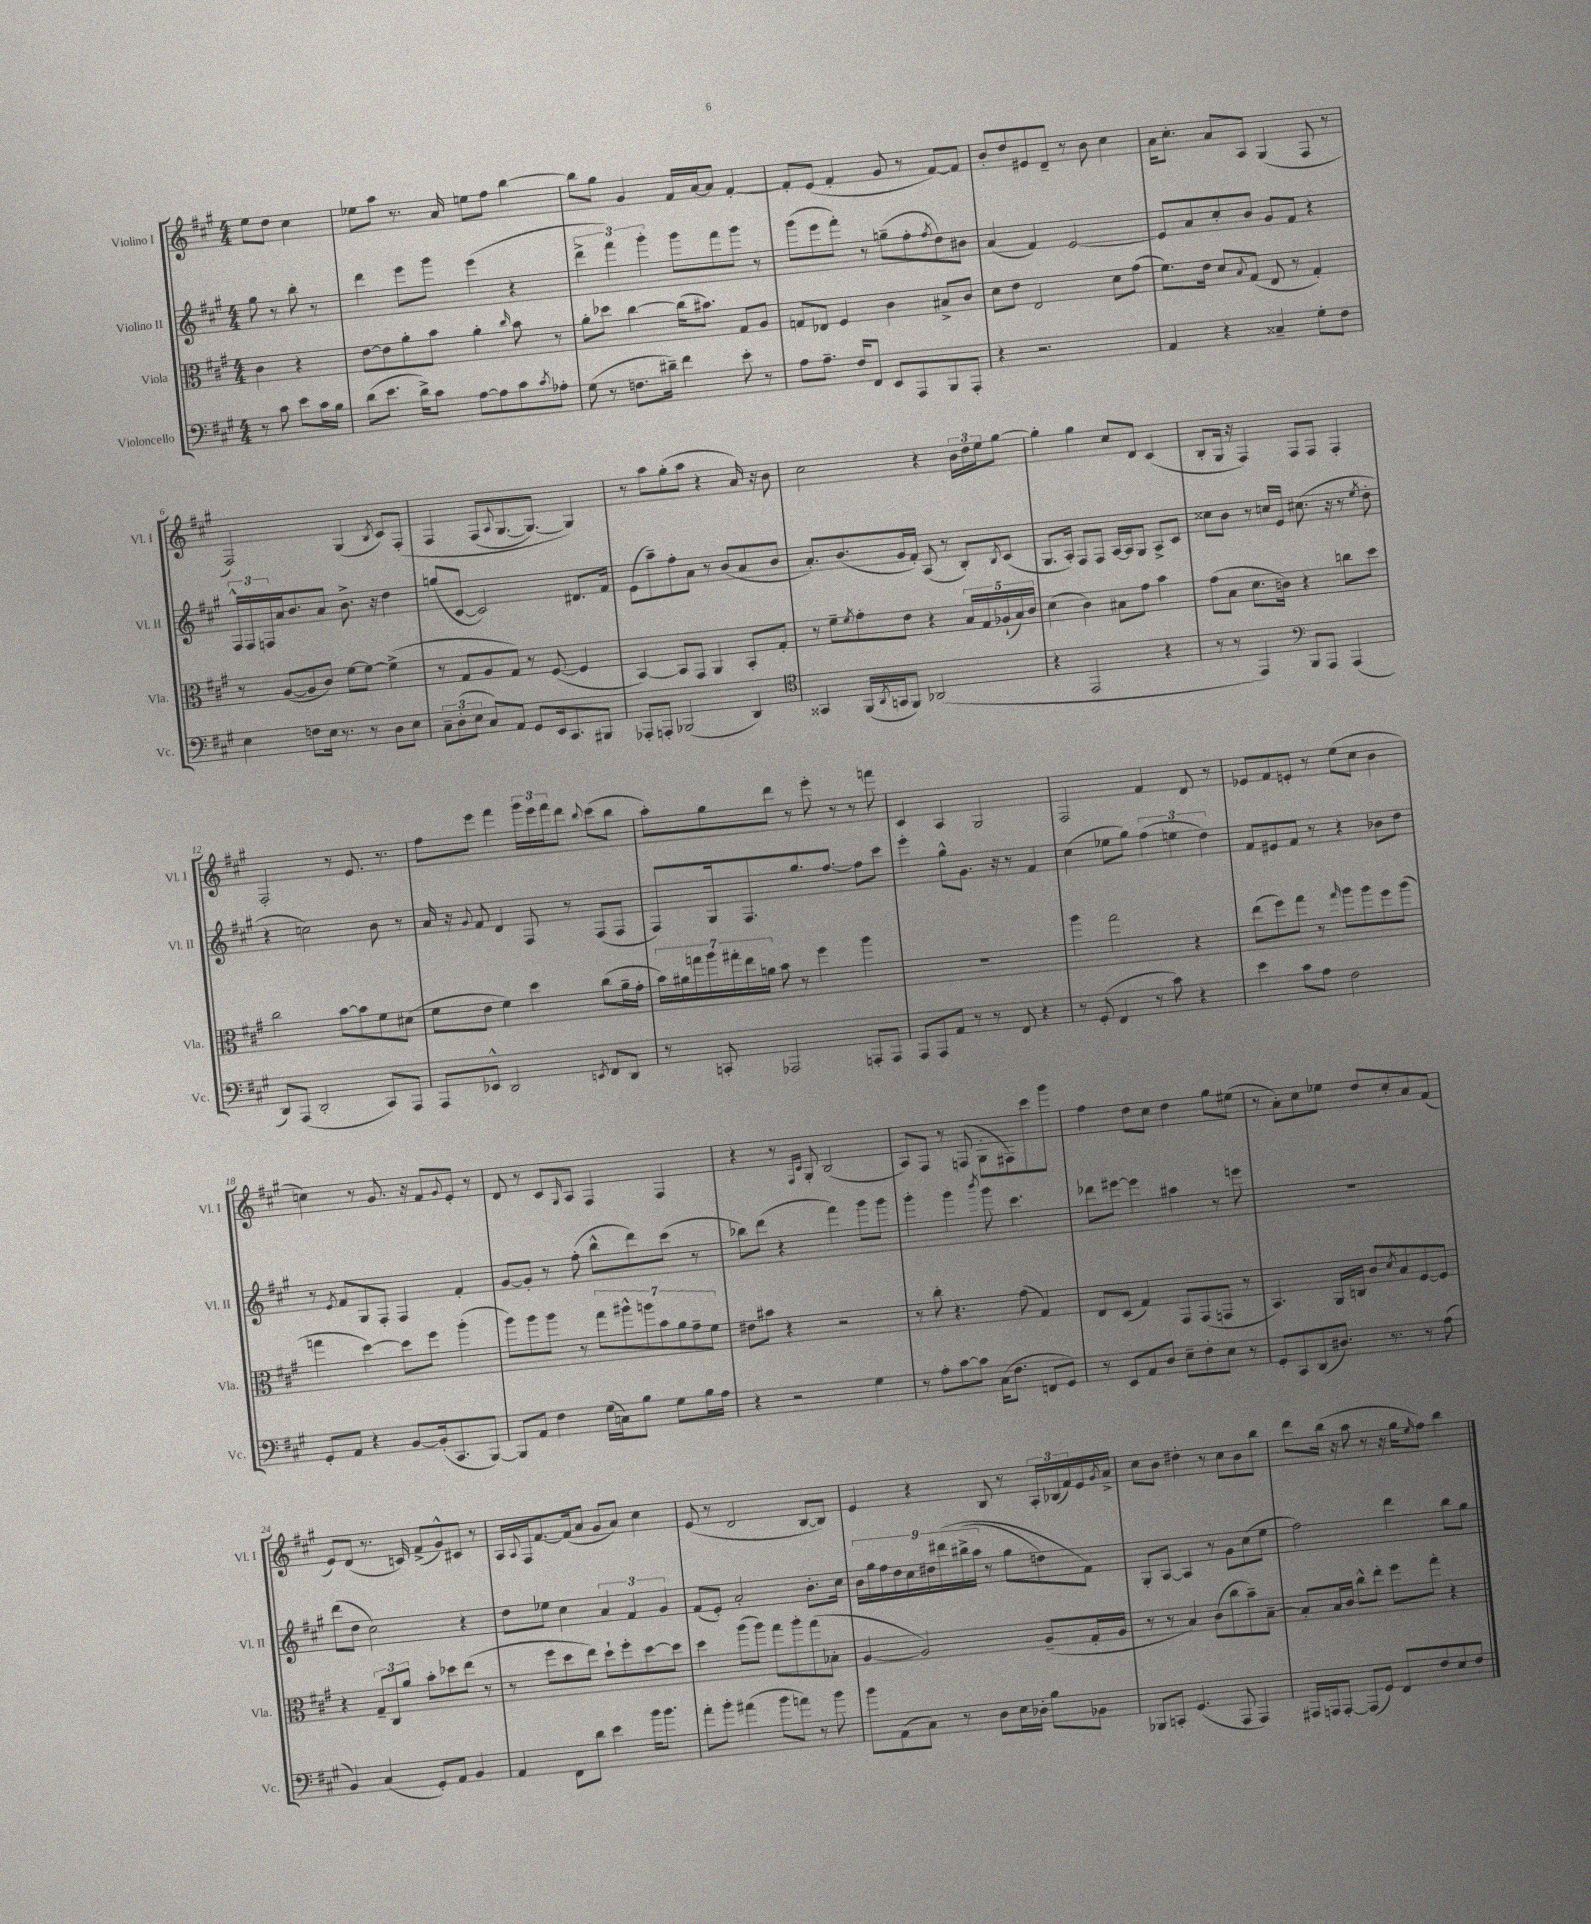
<<
\new StaffGroup <<
\new Staff = "s0" \with { instrumentName = "Violino I" shortInstrumentName = "Vl. I" } {
    \clef treble \key a \major \numericTimeSignature \time 4/4 \partial 2
    e''8 d''8 cis''4 |
    ees''8 a''8 r8. a'16 e''8 fis''8 b''4~ |
    b''8 gis''8 gis'4 fis'16 a'16~ a'8 fis'4~-. |
    fis'8-. e'8( fis'4-. gis'8 r8 fis'8~) fis'8 |
    b'8-. d''8 eis'8 d'8-- r8 b'8 cis''4 |
    a'16 cis''8.-. a'8 a8 gis4( fis8 r8 |
    fis2) gis4( \acciaccatura { b8 } cis'8) fis8-.\( |
    fis4 fis8( \appoggiatura { a8 } gis8.~ gis8.~) gis4\) |
    r8 a''8 gis''8-.( a''8 r4 a'16) r16 b'8 |
    cis''2 r4 \tuplet 3/2 { b'16 d''16 e''16 } gis''8~ |
    gis''4-. gis''4 cis''8 d'8 cis'4( |
    b8-. gis16 r16 fis4) fis8 fis8 fis4-. |
    fis2-. r8 e'8. r8. |
    fis''8 e'''8 fis'''4 \tuplet 3/2 { gis'''16 e'''16 fis'''16 } d'''8 \appoggiatura { b''8 } cis'''8( b''8 |
    a''8-.) gis''8 d'''8 r8 e'''8-. r8 r8 f'''8 |
    cis'4 a4 gis2 |
    fis2 fis'4 d'8 r8 |
    ees'8 fis'8 e'8-. r8 e''8( cis''8 b'4 |
    c''4) r8 gis'8. r16 fis'8 \appoggiatura { gis'8 } e'8-. r8 |
    d'8 r8 cis'8 \grace { gis16 } a8 fis4 fis4 |
    r4 r8 \grace { fis16 cis'16 } gis8-. b2( |
    a8) fis8 r8 f8( gis8-. fis8) cis'''8 gis'''8 |
    fis''4 d''8 cis''8 d''4 gis''8 eis''8( |
    r8 a'8-.) cis''8 ees''8 d''8 cis''8-. a'8 fis'8( |
    e'8) d'8( r8. c'16) fis'8->( gis'8-^) cis'8 r8 |
    a16 \appoggiatura { a8 } fis16 fis'8.~ fis'16( a'8 gis'8 a'8) cis''4 |
    e'8( r8 d'2 b8~ b8) |
    e'4 r4 b8 r8 \tuplet 3/2 { a16-. bes16( fis'16) } e'16 \acciaccatura { gis'8 } a'16-> |
    cis''8 b'8 dis''4-. r8 cis''8 b'8 b''8 |
    d'''8 b''16( r16 a''8 r8 r16 gis''16 \grace { e''16 } fis''8) b''4 \bar "|." |
}
\new Staff = "s1" \with { instrumentName = "Violino II" shortInstrumentName = "Vl. II" } {
    \clef treble \key a \major \numericTimeSignature \time 4/4 \partial 2
    gis''8 r8 b''8-. r8 |
    d'''4 e'''8 gis'''8 e'''4( r4 |
    \tuplet 3/2 { d'''4-> fis'''4) gis'''4-. } gis'''8 fis'''8 gis'''8 r8 |
    gis'''8( e'''8 fis'''8-.) r8 g''8--( fis''8-. \acciaccatura { fis''8 } d''8) bis'8 |
    a'4( fis'4) e'2~ |
    e'8 a'8 cis''8-. b'8 gis'8 fis'8 r4 |
    \tuplet 3/2 { fis16-^ fis16 f16 } a'16 b'8. a'8 b'8.-> r16 d''4 |
    g''8( cis'8~ cis'2) dis'8. fis'16 |
    e'8( a''8--) fis''8-. a'8 r8 b'8( a'8 b'8 |
    a'8.-.) b'8.( gis'16 fis'16-.) a8( r8 b8-.) \acciaccatura { b8 } cis'8( |
    gis8. a16-.) fis8 fis8 a16~ a16 gis8 a8-> cis'8 |
    cisis''8 b'8 r8 c''16 e'16 cis''8.( r16 r8 \acciaccatura { e''8 } d''8-. |
    r4 c''2) b'8 r8 |
    a'16 r16 \appoggiatura { gis'8 } fis'8 d'4 fis8 r8 fis8( fis8 |
    fis8) gis16 fis8. gis''8. fis''8.~ fis''8 cis'''8 |
    e'''4-. gis''8-^ gis'8. r16 r8 fis'4 |
    cis''4( ees''8 gis''8) \tuplet 3/2 { fis''4( e''4 d''4) } |
    fis'8 eis'8 fis'8 r8 r4 bes'8 d''8 |
    r8 \acciaccatura { e'8 } fis'8 gis8 fis8-. fis4 fis'4-. |
    gis'8~ gis'8-. r8 fis''8-.( b''8-^ d'''8) cis'''8( r8 |
    bes''8) d'''8( r4 fis'''4) gis'''8 gis'''8 |
    gis'''4-. gis'''4 \acciaccatura { b'''8 } gis'''8 cis'''4. |
    des'''8 eis'''8~ eis'''4 ais''4 r8 e'''8 |
    R1 |
    d'''8( d''8 cis''2) r4 |
    d''8 ees''8 cis''4 \tuplet 3/2 { a'4 fis'4 gis'4 } |
    fis'8( e'8-.) a'2-. b'8.-. cis''16 |
    \tuplet 9/8 { b'16 gis''16 fis''16 d''16 cis''16 dis''16 dis'''16\( bis''16->( a''16 } r8 gis''8 d''8) fis'8\) |
    gis8-. a8~ a4 r8 gis'8 cis''8( e''8 |
    fis''2) d'''4 b''8 gis''8 \bar "|." |
}
\new Staff = "s2" \with { instrumentName = "Viola" shortInstrumentName = "Vla." } {
    \clef alto \key a \major \numericTimeSignature \time 4/4 \partial 2
    cis'4 r4 |
    e'8~ e'8 a'8-. b'8 a'4-. \grace { cis''16 } b'8 r8 |
    a'8-. des''8 cis''4~ cis''16( bis'8.) gis8 a8 |
    g8 ees8 fis4 cis'4 bis8-> cis'8 |
    d'8 e'8 e2 d'8 gis'8( |
    fis'8.) e'16 d'8 \appoggiatura { b8 } gis8( e8 r8 gis4-.) |
    r8 a8~( a8 cis'8) fis'8~ fis'8~ fis'4->( |
    r8 gis8 a8 gis8) r8 fis8~( fis4 |
    b,4~) b,8 gis,8 a,4 b,8-. gis8-. |
    r8 fis'8-- \acciaccatura { fis'8 } gis'8-. e'8 r4 \tuplet 5/4 { b16 gis16 aes16-!( b16) cis'16 } |
    d'4( cis'4) bis8 gis'8 b'4 |
    gis'8( b8 d'8. c'16) r4 c''8 d''8 |
    cis''2 b'8~ b'8 fis'8 dis'8( |
    fis'8 e'8 fis'4) d''4 cis''8( a'16-- gis'16-. |
    \tuplet 7/4 { b'16) ais'16 g''16 a''16 gis''16-. e''16 a'16 } b'8 r8 fis''4 a''4 |
    R1 |
    a''4 gis''2 r4 |
    e''8( fis''8) gis''8 r8 \grace { gis''16 } a''8 a''8 fis''8 a''8( |
    g''4 d''4~) d''8 fis''8 a''4-.( |
    a''8) a''8 a''8 r8 \tuplet 7/4 { gis''8 ais''8-^ a''8 b'8 a'8 gis'8-- fis'8 } |
    eis'8 bis'8 r4 r2 |
    r8 cis''8-. r4. gis'8( gis4) |
    e8 d8( gis4) gis,8 gis,8( g,8 r8 |
    b,4.) a,16 c16 cis'8 \acciaccatura { d'8 } b8 fis8~ fis8 |
    r4 \tuplet 3/2 { gis8-- cis8 a'8 } b'8-. des''8 e''8( r8 |
    r8 fis''8 d''8 e''8) d''8-! fis''8-. d''8~ d''8 |
    d''4 a''8( a''8) gis''8 a''8-. gis''8( bes8-. |
    a4~ a2) a8--( gis16-. a16 |
    r8 r8 b4) cis'8( cis''8 b'8--) b8~-- |
    b8-. b16 cis'16 cis''8-^ e''8-. fis''8 gis''8-. r4 \bar "|." |
}
\new Staff = "s3" \with { instrumentName = "Violoncello" shortInstrumentName = "Vc." } {
    \clef bass \key a \major \numericTimeSignature \time 4/4 \partial 2
    r8 cis'8 e'8 cis'16 b16 |
    d'8( e'8. d'16->) cis'8 a8~ a8 cis'8 \acciaccatura { cis'8 } aes8-. |
    gis8( r8 f8. dis'16--) fis'4 e'8-. r8 |
    a8 a8.-- fis16 fis,8 e,8 a,,8 b,,8 a,,8-. |
    r4 r2. |
    a,4 r4 cisis4-- gis8-. fis8 |
    e4 f8 e16 r8. r8 d8 e8 |
    \tuplet 3/2 { cis8-- d8-.( e8 } cis8) a,8 gis,8 e,16 cis,8. bis,,8 |
    aes,,8-. a,,8-. bes,,2( d,4) |
    \clef tenor gisis,4 fis,16( \acciaccatura { a,8 } g,16 fis,8) aes,2( |
    r4 e,2 r4 |
    r8 r8 e,4) \clef bass b,,8 a,,8 a,,4( |
    d,8) a,,8( d,2-. cis,8) a,,8 |
    a,,8 ees,8-^ d,2 \acciaccatura { e,8 } fis,8 d,8 |
    r8 c,8-. aes,,2 a,,8-. a,,8 |
    a,,8 a,,8 a,8 r8 r8 fis,8 r4 |
    r8 gis,8-.( fis,4 r8 cis'8) r4 |
    e'4 cis'8 a8 fis2 |
    gis,8-. a,8 r4 b,8~ b,16-.( cis,8. b,,8~) |
    b,,8 a,8 fis4 gis16( c16) b8 gis8 b16 a16 |
    r4 r2 gis4 |
    r8 a8-. cis'8~ cis'8 cis16( fis8. f,8 gis,8) |
    r8 e,8 a,8 d8 e8-- fis8-. e8 r8 |
    gis,8-. cis,8 d,8( dis8.) r8. r8 a8( |
    b,4) cis4( gis,8-.) a,8 b,4 |
    a,4 fis,8 d'8 e'4 b'16 b'8. |
    a'8-. b'8-. ais'4( b'8 a'8) r8 b'8 |
    b'8 a,8( cis8) r8 d8 e16 des16-. b8 bes,8 |
    bes,,8 c,8-. gis,4.( a,,8 a,,4) |
    ais,,16 a,,16 a,,8~-. a,,8( gis,8) fis,8 fis8 e8 fis8 \bar "|." |
}
>>
>>
